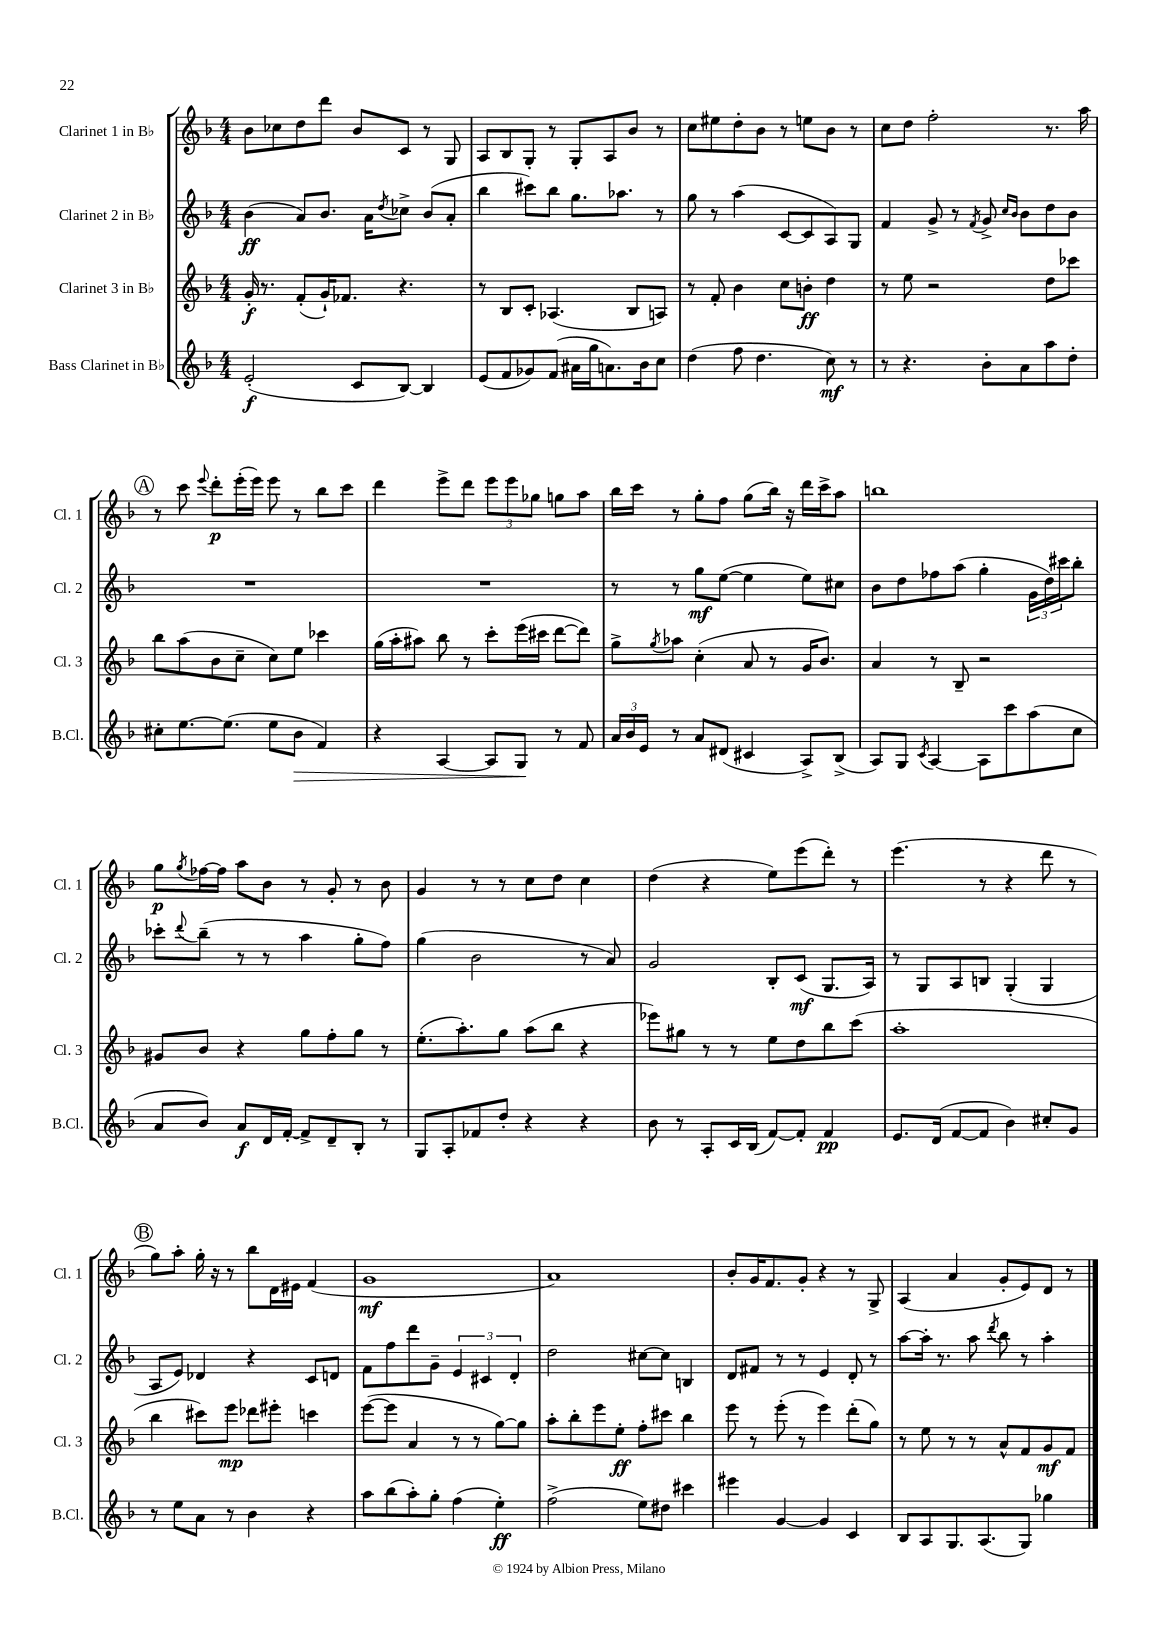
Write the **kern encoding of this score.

**kern	**dynam	**kern	**dynam	**kern	**dynam	**kern	**dynam
*part4	*part4	*part3	*part3	*part2	*part2	*part1	*part1
*staff4	*staff4	*staff3	*staff3	*staff2	*staff2	*staff1	*staff1
*I"Bass Clarinet in B♭	*	*I"Clarinet 3 in B♭	*	*I"Clarinet 2 in B♭	*	*I"Clarinet 1 in B♭	*
*I'B.Cl.	*	*I'Cl. 3	*	*I'Cl. 2	*	*I'Cl. 1	*
*clefG2	*	*clefG2	*	*clefG2	*	*clefG2	*
*k[b-]	*	*k[b-]	*	*k[b-]	*	*k[b-]	*
*M4/4	*	*M4/4	*	*M4/4	*	*M4/4	*
=1	=1	=1	=1	=1	=1	=1	=1
(2e'/	f	16g'/	f	(4b-\	ff	8b-\L	.
.	.	8.r	.	.	.	.	.
.	.	.	.	.	.	8cc-X\	.
.	.	(8f'/L	.	8a/L)	.	8dd\	.
.	.	16g`/K)	.	8.b-/J	.	8ddd\J	.
.	.	8.f-X/J	.	.	.	.	.
8c/L	.	.	.	.	.	8b-/L	.
.	.	.	.	16a\KL	.	.	.
.	.	.	.	8qdd/	.	.	.
[8B-/J)	.	4.r	.	8cc-X^\J	.	8c/J	.
4B-/]	.	.	.	(8b-/L	.	8r	.
.	.	.	.	8a'/J	.	8G/	.
=2	=2	=2	=2	=2	=2	=2	=2
(8e/L	.	8r	.	4bb-\	.	8A/L	.
8f/	.	8B-/L	.	.	.	8B-/	.
8g-X/)	.	8c'/J	.	8ccc#X\L)	.	8G'/J	.
(8f/J	.	(4.A-X/	.	8bb-\J	.	8r	.
16a#X\LL	.	.	.	8.gg\L	.	8G'/L	.
16gg\J	.	.	.	.	.	.	.
8.an\)	.	.	.	.	.	8A/	.
.	.	.	.	8.aa-X\J	.	.	.
.	.	8B-/L	.	.	.	8b-/J	.
16b-\k	.	.	.	.	.	.	.
8cc\J	.	8An/J)	.	8r	.	8r	.
=3	=3	=3	=3	=3	=3	=3	=3
(4dd\	.	8r	.	8gg\	.	8cc\L	.
.	.	8f'/	.	8r	.	8ee#X\	.
8ff\	.	4b-\	.	(4aa\	.	8dd'\	.
4.dd\	.	.	.	.	.	8b-\J	.
.	.	8cc\L	.	[8c/L	.	8r	.
.	.	8bn'\J	ff	8c/]	.	8een\L	.
8cc\)	mf	4dd\	.	8A/)	.	8b-\J	.
8r	.	.	.	8G/J	.	8r	.
=4	=4	=4	=4	=4	=4	=4	=4
8r	.	8r	.	4f/	.	8cc\L	.
4.r	.	8ee\	.	.	.	8dd\J	.
.	.	2r	.	8g^/	.	2ff'\	.
.	.	.	.	8r	.	.	.
.	.	.	.	8qf/	.	.	.
8b-'\L	.	.	.	8g^/	.	.	.
.	.	.	.	16qqcc/LL	.	.	.
.	.	.	.	16qqb-/JJ	.	.	.
8a\	.	.	.	8b-\L	.	.	.
8aa\	.	8dd\L	.	8dd\	.	8.r	.
8dd'\J	.	8ccc-X\J	.	8b-\J	.	.	.
.	.	.	.	.	.	16aa\	.
!!LO:LB:g=z
!!LO:REH:place=s1:t=A
=5	=5	=5	=5	=5	=5	=5	=5
8cc#X'\L	.	8bb-\L	.	1r	.	8r	.
[8.ee\	.	(8aa\	.	.	.	8ccc\	.
.	.	.	.	.	.	8qqeee/	.
.	.	8b-\	.	.	.	8ddd'\L	p
(8.ee\J]	.	.	.	.	.	.	.
.	.	8cc~\J	.	.	.	(16eee'\L	.
.	.	.	.	.	.	16eee\JJ)	.
8ee\L	.	8cc\L)	.	.	.	8eee\	.
!	!LO:HP:b	!	!	!	!	!	!
8b-\J	>	8ee\J	.	.	.	8r	.
4f/)	.	4ccc-X\	.	.	.	8bb-\L	.
.	.	.	.	.	.	8ccc\J	.
=6	=6	=6	=6	=6	=6	=6	=6
4r	.	(16gg\LL	.	1r	.	4ddd\	.
.	.	16aa'\J	.	.	.	.	.
.	.	8aa#X\J)	.	.	.	.	.
[4A/	.	8bb-\	.	.	.	8eee^\L	.
.	.	8r	.	.	.	8ddd\J	.
8A/L]	.	8ccc'\L	.	.	.	12eee\L	.
.	.	.	.	.	.	12eee\	.
8G/J	.	(16eee\L	.	.	.	.	.
.	.	.	.	.	.	12gg-X\J	.
.	.	16ccc#X\JJ	.	.	.	.	.
8r	]	[8ddd\L	.	.	.	8ggn\L	.
8f/	.	8ddd\J])	.	.	.	8aa\J	.
=7	=7	=7	=7	=7	=7	=7	=7
24a/LL	.	8gg^\L	.	8r	.	16bb-\LL	.
24b-/	.	.	.	.	.	.	.
.	.	.	.	.	.	16ccc\JJ	.
24e/JJ	.	.	.	.	.	.	.
.	.	8qgg/	.	.	.	.	.
8r	.	8aa-X\J	.	8r	.	8r	.
8a/L	.	(4cc'\	.	8gg\L	mf	8gg'\L	.
(8d#X/J	.	.	.	([8ee\J	.	8ff\J	.
4c#X/	.	8a/	.	4ee\]	.	(8gg\L	.
.	.	8r	.	.	.	16bb-\Jk)	.
.	.	.	.	.	.	16r	.
8A^/L)	.	16g/KL	.	8ee\L)	.	16ddd\LL	.
.	.	8.b-/J)	.	.	.	16ccc^\J	.
(8B-^/J	.	.	.	8cc#X\J	.	8aa\J	.
=8	=8	=8	=8	=8	=8	=8	=8
8A/L)	.	4a/	.	8b-\L	.	1bbn	.
8G/J	.	.	.	8dd\	.	.	.
8qc/	.	.	.	.	.	.	.
[4A/	.	8r	.	8ff-X\	.	.	.
.	.	8B-~/	.	(8aa\J	.	.	.
8A\L]	.	2r	.	4gg'\	.	.	.
8ccc\	.	.	.	.	.	.	.
(8aa\	.	.	.	24g\LL	.	.	.
.	.	.	.	24dd\)	.	.	.
.	.	.	.	24ccc#X\J	.	.	.
8cc\J	.	.	.	8bb-'\J	.	.	.
!!LO:LB:g=z
=9	=9	=9	=9	=9	=9	=9	=9
8a/L	.	8g#X/L	.	8ccc-X'\L	.	8gg\L	p
.	.	.	.	8qqddd/	.	8qgg/	.
8b-/J)	.	8b-/J	.	(8bb-~\J	.	[16ff-X\L	.
.	.	.	.	.	.	16ff-\JJ]	.
8a/L	f	4r	.	8r	.	8aa\L	.
16d/L	.	.	.	8r	.	8b-\J	.
[16f'/JJ	.	.	.	.	.	.	.
8f^/L]	.	8gg\L	.	4aa\	.	8r	.
8d~/	.	8ff'\	.	.	.	8g'/	.
8B-'/J	.	8gg\J	.	8gg'\L	.	8r	.
8r	.	8r	.	8ff\J)	.	8b-\	.
=10	=10	=10	=10	=10	=10	=10	=10
8G/L	.	(8.ee'\L	.	(4gg\	.	4g/	.
8A'/	.	.	.	.	.	.	.
.	.	8.aa'\)	.	.	.	.	.
8f-X/	.	.	.	2b-\	.	8r	.
8dd'/J	.	8gg\J	.	.	.	8r	.
4r	.	(8aa\L	.	.	.	8cc\L	.
.	.	8bb-\J	.	.	.	8dd\J	.
4r	.	4r	.	8r	.	4cc\	.
.	.	.	.	8a/)	.	.	.
=11	=11	=11	=11	=11	=11	=11	=11
8b-\	.	8eee-X\L)	.	2g/	.	(4dd\	.
8r	.	8gg#X\J	.	.	.	.	.
8A'/L	.	8r	.	.	.	4r	.
16c/L	.	8r	.	.	.	.	.
(16B-/JJ	.	.	.	.	.	.	.
[8f/L)	.	8ee\L	.	8B-'/L	.	8ee\L)	.
8f'/J]	.	8dd\	.	(8c/J	mf	(8eee\	.
4f/	pp	8bb-\	.	8.G/L	.	8ddd'\J)	.
.	.	(8ccc\J	.	.	.	8r	.
.	.	.	.	16A/Jk)	.	.	.
=12	=12	=12	=12	=12	=12	=12	=12
8.e/L	.	1aa'	.	8r	.	(4.eee\	.
.	.	.	.	8G/L	.	.	.
(16d/Jk	.	.	.	.	.	.	.
[8f/L	.	.	.	8A/	.	.	.
8f/J]	.	.	.	8Bn/J	.	8r	.
4b-\)	.	.	.	(4G'/	.	4r	.
8cc#X'/L	.	.	.	4G/	.	8ddd\	.
8g/J	.	.	.	.	.	8r	.
!!LO:LB:g=z
!!LO:REH:place=s1:t=B
=13	=13	=13	=13	=13	=13	=13	=13
8r	.	4bb-\	.	8A/L	.	8gg\L)	.
8ee\L	.	.	.	8e/J)	.	8aa'\J	.
8a\J	.	8ccc#X\L)	.	4d-X/	.	16gg'\	.
.	.	.	.	.	.	16r	.
8r	.	8eee\J	mp	.	.	8r	.
4b-\	.	8ddd-X\L	.	4r	.	8bb-\L	.
.	.	8eee#X'\J	.	.	.	16d\L	.
.	.	.	.	.	.	16e#X\JJ	.
4r	.	4cccn\	.	8c/L	.	(4f/	.
.	.	.	.	8dn/J	.	.	.
=14	=14	=14	=14	=14	=14	=14	=14
8aa\L	.	([8eee\L	.	8f\L	.	1g	mf
(8bb-\	.	8eee\J]	.	8ff\	.	.	.
8aa'\)	.	4a/	.	8ddd\	.	.	.
8gg'\J	.	.	.	8g~\J	.	.	.
(4ff\	.	8r	.	6e/	.	.	.
.	.	8r	.	.	.	.	.
.	.	.	.	6c#X/	.	.	.
4ee'\)	ff	[8gg\L)	.	.	.	.	.
.	.	.	.	6d'/	.	.	.
.	.	8gg\J]	.	.	.	.	.
=15	=15	=15	=15	=15	=15	=15	=15
(2ff^\	.	8aa'\L	.	2dd\	.	1a)	.
.	.	8bb-'\	.	.	.	.	.
.	.	8eee\	.	.	.	.	.
.	.	8ee'\J	ff	.	.	.	.
8ee\L)	.	8ff'\L	.	[8cc#X\L	.	.	.
8dd#X\J	.	8ccc#X\J	.	8cc#\J]	.	.	.
4ccc#X\	.	4bb-\	.	4Bn/	.	.	.
=16	=16	=16	=16	=16	=16	=16	=16
4eee#X\	.	8eee\	.	8d/L	.	8b-'/L	.
.	.	8r	.	8f#X/J	.	16g/K	.
.	.	.	.	.	.	8.f/	.
[4g/	.	(8eee'\	.	8r	.	.	.
.	.	8r	.	8r	.	8g'/J	.
4g/]	.	4eee\)	.	4e/	.	4r	.
4c/	.	(8ddd'\L	.	8d'/	.	8r	.
.	.	8gg\J)	.	8r	.	8G^/	.
=17	=17	=17	=17	=17	=17	=17	=17
8B-/L	.	8r	.	[8aa\L	.	(4A/	.
8A/	.	8ee\	.	16aa'\Jk]	.	.	.
.	.	.	.	8.r	.	.	.
8.G/	.	8r	.	.	.	4a/	.
.	.	8r	.	8aa\	.	.	.
(8.A/	.	.	.	.	.	.	.
.	.	.	.	8qddd/	.	.	.
.	.	8a^^/L	.	8bb-\	.	8g'/L	.
8G/J)	.	8f/	.	8r	.	8e/)	.
4gg-X\	.	8g/	mf	4aa'\	.	8d/J	.
.	.	8f/J	.	.	.	8r	.
==	==	==	==	==	==	==	==
*-	*-	*-	*-	*-	*-	*-	*-
